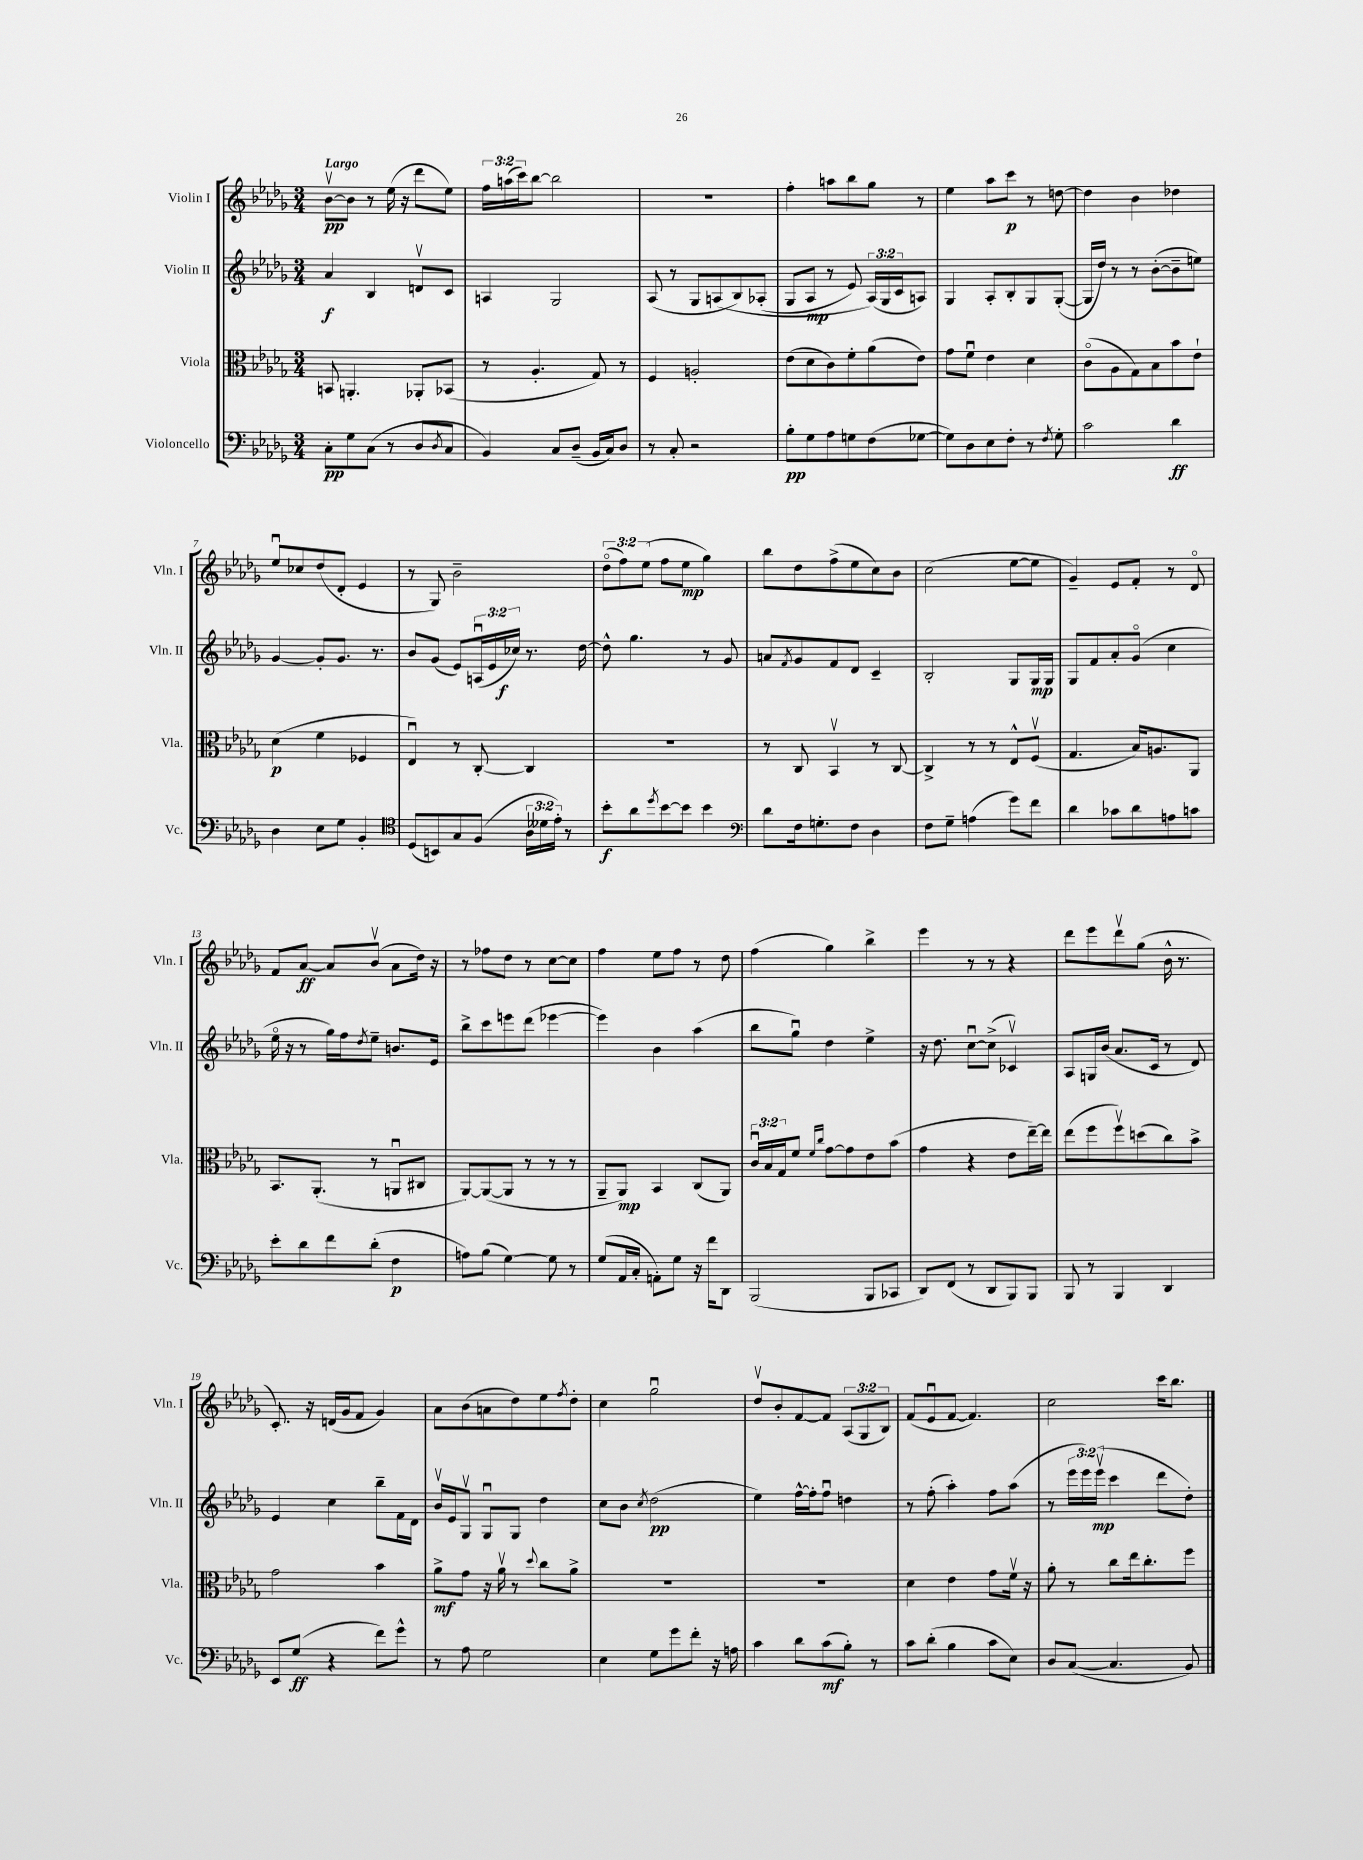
<<
\new StaffGroup <<
\new Staff = "s0" \with { instrumentName = "Violin I" shortInstrumentName = "Vln. I" } {
    \clef treble \key des \major \numericTimeSignature \time 3/4 \override Staff.TupletNumber.text = #tuplet-number::calc-fraction-text \tempo "Largo"
    bes'8~\upbow\pp bes'8 r8 ees''16( r16 des'''8 ees''8) |
    \tuplet 3/2 { f''16 a''16( c'''16) } bes''8~ bes''2 |
    R2. |
    f''4-. a''8 bes''8 ges''8 r8 |
    ees''4 aes''8 c'''8\p r8 d''8~ |
    d''4 bes'4 des''4 |
    ees''8\downbow ces''8 des''8( des'8-. ees'4 |
    r8 ges8) bes'2-- |
    \tuplet 3/2 { des''8\flageolet( f''8) ees''8( } f''8 ees''8\mp ges''4) |
    bes''8 des''8 f''8->( ees''8 c''8) bes'8 |
    c''2( ees''8~ ees''8 |
    ges'4--) ees'8 f'8-. r8 des'8\flageolet |
    f'8 aes'8~\ff aes'8 bes'8\upbow( aes'8 des''16) r16 |
    r8 fes''8 des''8 r8 c''8~ c''8 |
    f''4 ees''8 f''8 r8 des''8 |
    f''4( ges''4) bes''4-> |
    ees'''4 r8 r8 r4 |
    des'''8 ees'''8 des'''8\upbow ges''8( bes'16-^ r8. |
    c'8.-.) r16 d'16( ges'16 f'8 ges'4) |
    aes'8 bes'8( a'8 des''8) ees''8 \acciaccatura { f''8 } des''8-. |
    c''4 ges''2\downbow |
    des''8\upbow bes'8-. f'8~ f'8 \tuplet 3/2 { aes8( ges8 bes8) } |
    f'8( ees'8\downbow f'8~ f'4.) |
    c''2 c'''16 bes''8. \bar "|." |
}
\new Staff = "s1" \with { instrumentName = "Violin II" shortInstrumentName = "Vln. II" } {
    \clef treble \key des \major \numericTimeSignature \time 3/4 \override Staff.TupletNumber.text = #tuplet-number::calc-fraction-text
    aes'4\f bes4 d'8\upbow c'8 |
    a4 ges2 |
    aes8( r8 ges8 a8\( bes8) aes8-.( |
    ges8 aes8\mp r8 ees'8) \tuplet 3/2 { aes16(\) ges16 c'16 } a8) |
    ges4 aes8-. bes8-. ges8 ges8~-.( |
    ges16 des''16) r8 r8 bes'8~-.( bes'8-- e''8) |
    ges'4~ ges'8-. ges'8. r8. |
    bes'8 ges'8( ees'8) \tuplet 3/2 { a16\downbow( ees'16 ces''16\f) } r8. des''16~ |
    des''8-^ ges''4. r8 ges'8 |
    a'8 \acciaccatura { f'8 } ges'8 f'8 des'8 c'4-- |
    bes2-. ges8 ges16\mp ges16 |
    ges8 f'8 aes'8-. ges'8\flageolet( c''4 |
    ees''16\flageolet r16 r8 ges''16) f''16 \acciaccatura { des''8 } ees''8-- b'8. ees'16 |
    bes''8-> c'''8 e'''8 des'''8( ees'''4~ |
    ees'''4) bes'4 aes''4( |
    bes''8 ges''8\downbow) des''4 ees''4-> |
    r16 des''8. c''8~\downbow c''8->( ces'4\upbow) |
    aes8 g16 bes'16( aes'8. c'16 r8 des'8) |
    ees'4 c''4 bes''8-- f'16 des'16 |
    bes'16\upbow ees'16 ges8\upbow ges8\downbow ges8 des''4 |
    c''8 bes'8 \acciaccatura { c''8 } des''2\pp( |
    ees''4) f''16~-^ f''16-. f''8\downbow d''4 |
    r8 f''8-.( aes''4-.) f''8 aes''8( |
    r8 \tuplet 3/2 { ees'''16 ees'''16) ees'''16\upbow\mp( } c'''4 des'''8 des''8-.) \bar "|." |
}
\new Staff = "s2" \with { instrumentName = "Viola" shortInstrumentName = "Vla." } {
    \clef alto \key des \major \numericTimeSignature \time 3/4 \override Staff.TupletNumber.text = #tuplet-number::calc-fraction-text
    b,8 a,4.-. aes,8-. bes,8( |
    r8 aes4.-. ges8) r8 |
    f4 a2-. |
    ees'8( des'8 c'8) f'8-. aes'8( ees'8) |
    ges'8 f'8\downbow ees'4 des'4 |
    c'8\flageolet( aes8 ges8) bes8 bes'8 ees'8-! |
    des'4\p( f'4 fes4 |
    ees4\downbow) r8 c8~-. c4 |
    R2. |
    r8 c8 bes,4\upbow r8 c8~ |
    c4-> r8 r8 ees8-^ f8\upbow( |
    ges4. bes16) a8. aes,8 |
    bes,8. aes,8.-.( r8 a,8\downbow cis8 |
    aes,8~) aes,8~( aes,8 r8 r8 r8 |
    aes,8-- aes,8\mp) bes,4 c8( aes,8) |
    \tuplet 3/2 { c'16\downbow bes16 ges16 } f'8 \grace { f'16 c''16 } ges'8~ ges'8 ees'8 bes'8( |
    ges'4 r4 ees'8 ees''16~--) ees''16 |
    ees''8( f''8 f''8\upbow) d''8( c''8) bes'8-> |
    ges'2 bes'4 |
    aes'8->\mf ges'8 r16 aes'16\upbow r8 \appoggiatura { des''8 } c''8 aes'8-> |
    R2. |
    R2. |
    des'4 ees'4 ges'8 f'16\upbow r16 |
    aes'8-. r8 c''8 ees''16 c''8.-. f''8 \bar "|." |
}
\new Staff = "s3" \with { instrumentName = "Violoncello" shortInstrumentName = "Vc." } {
    \clef bass \key des \major \numericTimeSignature \time 3/4 \override Staff.TupletNumber.text = #tuplet-number::calc-fraction-text
    c8-.\pp ges8 c8( r8 des8 \acciaccatura { des8 } c8 |
    bes,4) c8 des8--( bes,16 c16) des8 |
    r8 c8-. r2 |
    bes8-.\pp ges8 aes8 g8 f8( ges8~ |
    ges8) des8 ees8 f8-. r8 \acciaccatura { f8 } ges8-. |
    c'2 des'4\ff |
    des4 ees8 ges8 bes,4-. |
    \clef tenor des8( b,8) ges8 f8( \tuplet 3/2 { aes16 deses'16 ees'16-.) } r8 |
    bes'8-.\f aes'8 \acciaccatura { des''8 } bes'8~ bes'8 bes'4 |
    \clef bass des'8 f16 g8.-. f8 des4 |
    f8 ges8-- a4( ges'8) f'8 |
    des'4 ces'8 des'8 a8 c'8 |
    ees'8-. des'8 f'8 des'8-.( f4\p |
    a8) bes8( ges4~) ges8 r8 |
    ges8( aes,16 c16-. a,8-.) ges8 r16 f'16 des,8 |
    bes,,2( bes,,8 ces,8 |
    des,8) f,8( r8 des,8 bes,,8) bes,,8 |
    bes,,8 r8 bes,,4 des,4 |
    ees,8 ges8\ff( r4 f'8) ges'8-^ |
    r8 aes8 ges2 |
    ees4 ges8 ges'8 f'8-. r16 a16 |
    c'4 des'8 c'8\mf( bes8-.) r8 |
    c'8 des'8-.( bes4 c'8 ees8) |
    des8 c8~( c4. bes,8) \bar "|." |
}
>>
>>
